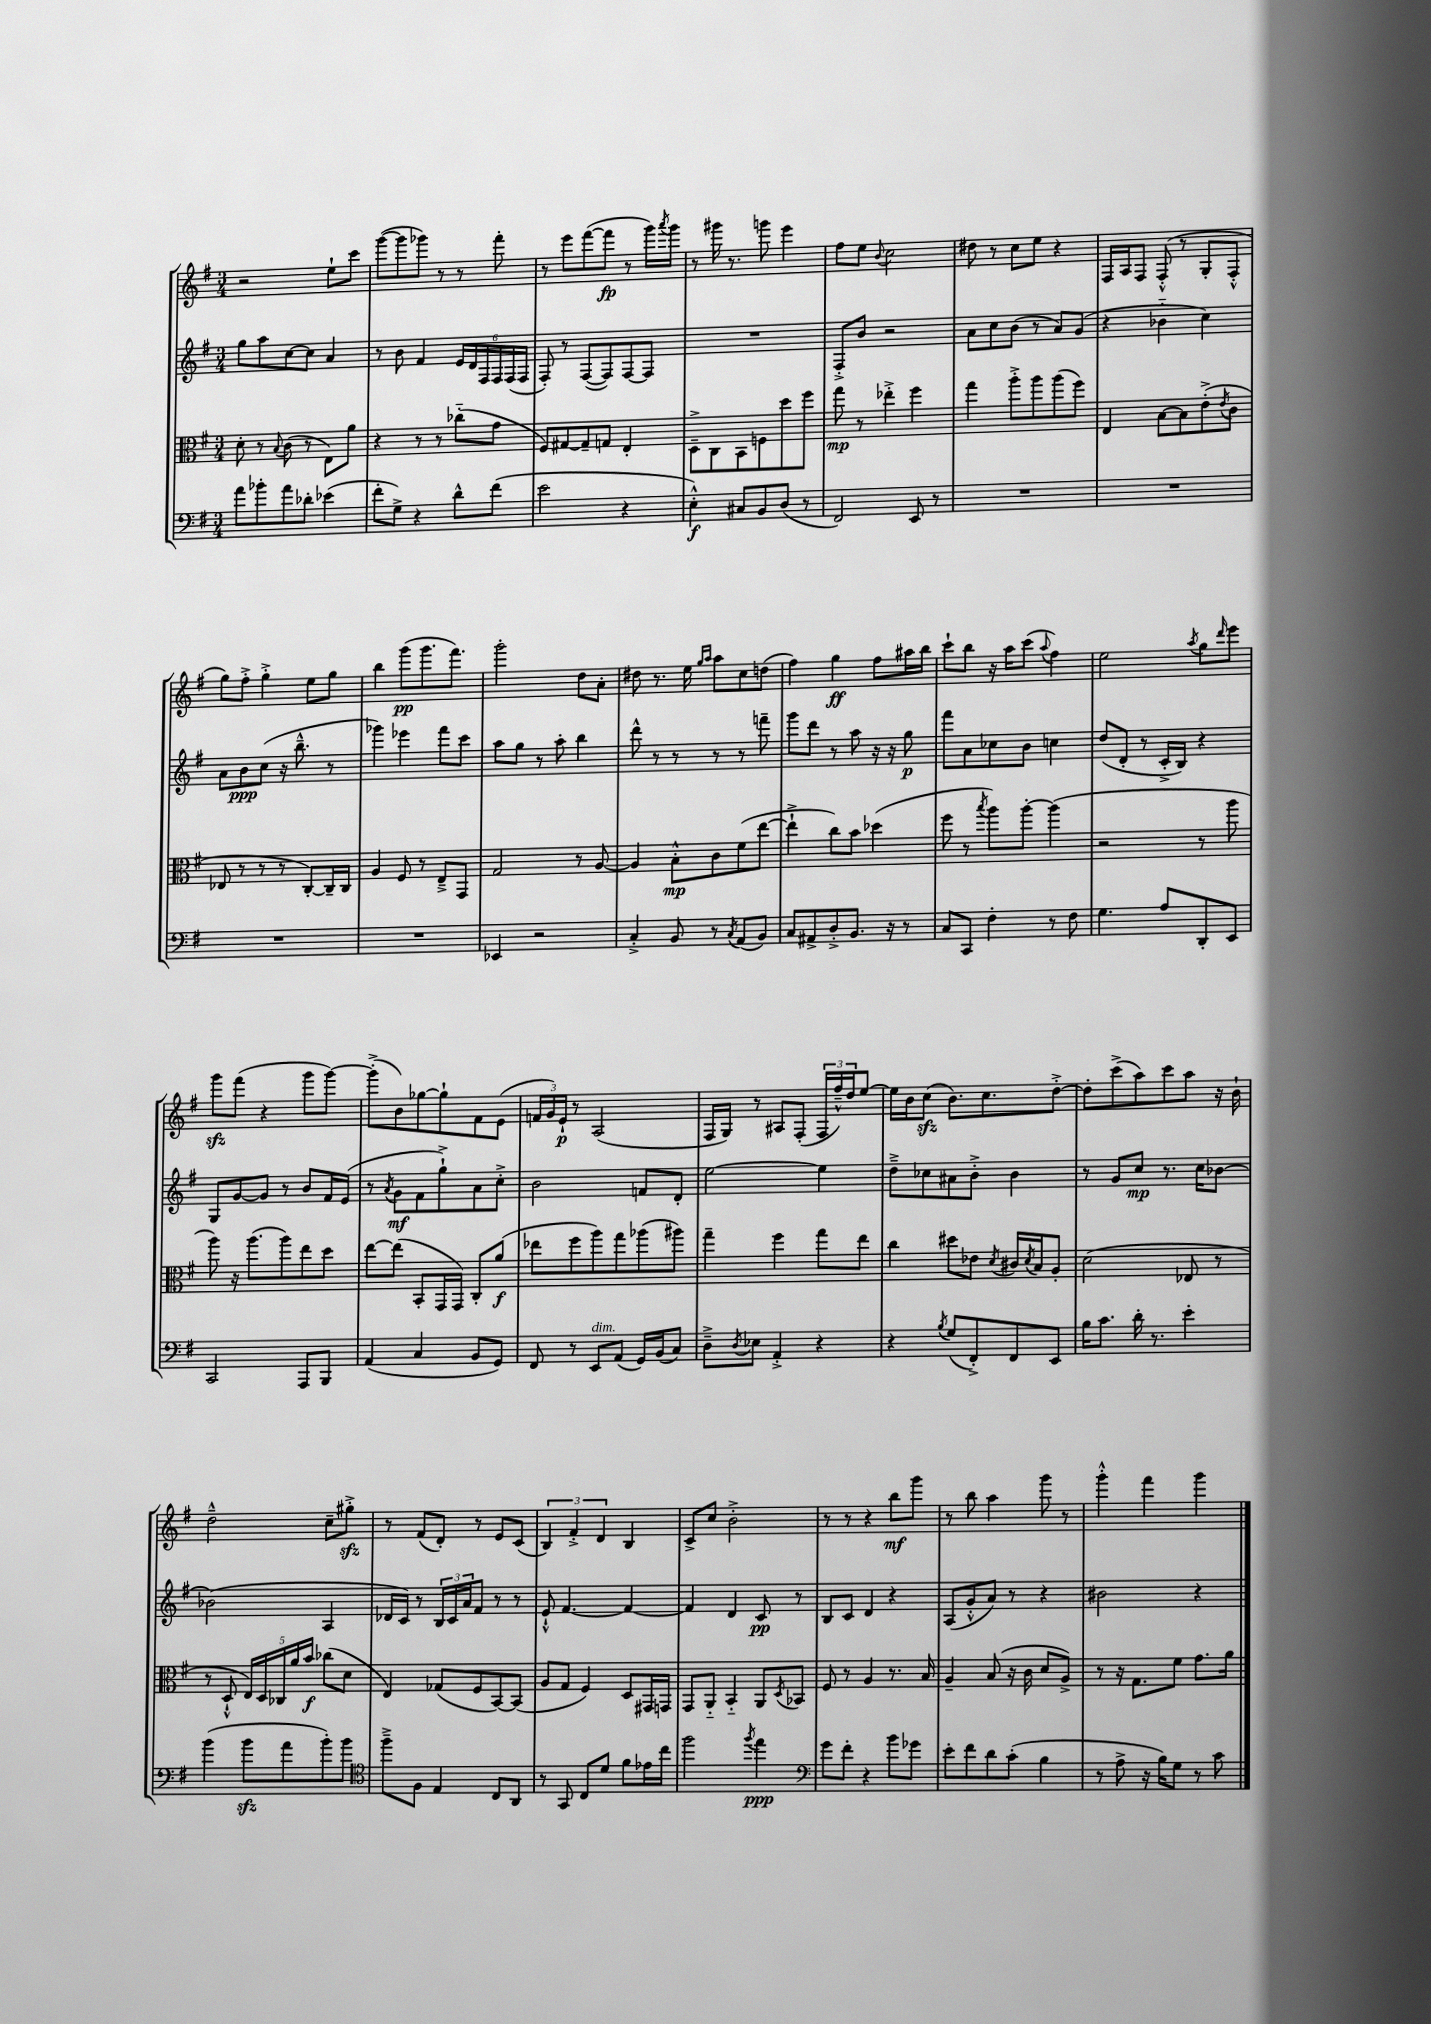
<<
\new StaffGroup <<
\new Staff = "s0" {
    \clef treble \key g \major \numericTimeSignature \time 3/4
    r2 e''8-! c'''8 |
    g'''8~( g'''8 ges'''8) r8 r8 fis'''8-. |
    r8 e'''8 fis'''8~( fis'''8\fp r8 g'''16) \acciaccatura { a'''8 } g'''16 |
    r8 gis'''16 r8. g'''8 e'''4 |
    fis''8 e''8 \appoggiatura { b'8 } c''2 |
    dis''8 r8 c''8 e''8 r4 |
    fis16 a16 fis8 fis8-.-^( r8 g8-. fis8-.-^ |
    g''8) fis''8-.-> g''4-.-> e''8 g''8 |
    b''4 g'''8\pp( g'''8. fis'''8.) |
    g'''2-. d''8 a'8-. |
    dis''8 r8. e''16 \grace { g''16 a''16 } a''8 c''8 d''8( |
    fis''4) g''4\ff fis''8 ais''16 b''16 |
    c'''8-! b''8 r16 a''16 c'''8( \appoggiatura { a''8 } fis''4) |
    e''2 \acciaccatura { a''8 } g''8 \grace { d'''16 } e'''8 |
    g'''8\sfz fis'''8( r4 g'''8 g'''8~) |
    g'''8-.->( b'8) ges''8~ ges''8-! fis'8 e'8( |
    \tuplet 3/2 { f'16 g'16) e'16-!\p } r8 a2( |
    fis16 g16) r8 ais8 fis8-.( \tuplet 3/2 { fis16 fis''16---^) d''16 } e''8~ |
    e''16 b'16 c''8\sfz( b'8.) c''8. d''8~-.-> |
    d''8-. c'''8->( a''8) c'''8 a''8 r16 b'16-! |
    d''2---^ c''8-- gis''8-.->\sfz |
    r8 fis'8( d'8-.) r8 e'8 c'8( |
    \tuplet 3/2 { b4) fis'4-.-> d'4 } b4 |
    c'8-> c''8 b'2-.-> |
    r8 r8 r4 b''8\mf g'''8 |
    r8 b''8 a''4 g'''8 r8 |
    g'''4-.-^ fis'''4 g'''4 \bar "|." |
}
\new Staff = "s1" {
    \clef treble \key g \major \numericTimeSignature \time 3/4
    g''8 a''8 c''8~ c''8 a'4 |
    r8 b'8 fis'4 \tuplet 6/4 { e'16 d'16 fis16 fis16 fis16( fis16 } |
    fis8-.) r8 fis8~( fis8) fis8~ fis8 |
    R2. |
    fis8-.-> b'8 r2 |
    a'8 c''8 b'8( r8 a'8) g'8( |
    r4 bes'4-_ c''4) |
    a'8 b'8\ppp c''8( r16 b''8.---^ r8 |
    ges'''4) ees'''4 fis'''8 c'''8 |
    a''8 g''8 r8 a''8-. b''4 |
    d'''8-^ r8 r8 r8 r8 f'''8-- |
    g'''8 d'''8 r8 a''8 r16 r16 g''8\p |
    fis'''8 a'8 ces''8 b'8 c''4 |
    d''8( d'8-. r8 c'16-.-> b16) r4 |
    g8 g'8~ g'8 r8 b'8 fis'16 e'16( |
    r8 \acciaccatura { a'8 } g'8\mf fis'8 g''8-!->) a'8 c''8-.-> |
    b'2 f'8 d'8-. |
    e''2~ e''4 |
    d''8---> ces''8 ais'8 b'8-.-> b'4 |
    r8 g'8 c''8\mp r8. c''16 bes'8~ |
    bes'2( a4 |
    des'16 c'16) r8 \tuplet 3/2 { b16 c'16 a'16 } fis'8 r8 r8 |
    e'8-!-^ fis'4.~ fis'4~ |
    fis'4 d'4 c'8\pp r8 |
    b8 c'8 d'4 r4 |
    a8( g'8-.-^ a'8) r8 r4 |
    bis'2 r4 \bar "|." |
}
\new Staff = "s2" {
    \clef alto \key g \major \numericTimeSignature \time 3/4
    d'8-. r8 \appoggiatura { b8 } c'8( r8 e8) a'8 |
    r4 r8 r8 ces''8-_( g'8 |
    fis8) gis8~ gis8-- g8 e4-. |
    d8---> c8 b,8 f8 d''8 fis''8 |
    g''8\mp r8 ees''4-.-> fis''4 |
    g''4 a''8-.-> a''8 a''8( fis''8) |
    e4 b8~ b8 e'8-.->( \acciaccatura { e'8 } c'8 |
    ees8 r8 r8 r8 c8~-.) c16-- c16 |
    a4 fis8 r8 e8---> g,8 |
    g2 r8 a8~ |
    a4 b8-.-^\mp c'8 fis'8( e''8~ |
    e''4-!-> c''8) b'8 des''4( |
    fis''8 r8 \acciaccatura { b''8 } a''8) a''8~-. a''4( |
    r2 r8 a''8 |
    a''8) r16 a''8.( a''8) e''8 d''8 |
    e''8~ e''8( b,8-. g,16 g,16) c8-. a'8\f( |
    ees''8 fis''8 a''8) g''8 aes''8( ais''8) |
    g''4-- fis''4 g''8 e''8 |
    c''4 dis''8 ees'8 \acciaccatura { d'8 } cis'16 \acciaccatura { d'8 } b16 a8-. |
    d'2( ees8 r8 |
    r8 d8-!-^ \tuplet 5/4 { e16) d16 ces16 a'16 b'16\f } ces''8( d'8 |
    e4) ges8( fis8 b,8~) b,8( |
    a8 g8 fis4) d8 gis,16 g,16 |
    g,8 a,8-_ b,4-_ a,8 \acciaccatura { d8 } bes,8 |
    fis8 r8 a4 r8. b16 |
    a4-- b8( r16 c'16 d'8 a8->) |
    r8 r16 g8. fis'8 g'8. a'16 \bar "|." |
}
\new Staff = "s3" {
    \clef bass \key g \major \numericTimeSignature \time 3/4
    a'8 bes'8-. a'8 des'8-. ees'4( |
    fis'8-. g8->) r4 d'8-^ fis'8( |
    e'2 r4 |
    e4-.-^\f) cis8 b,8 d8( r8 |
    fis,2) e,8 r8 |
    R2. |
    R2. |
    R2. |
    R2. |
    ees,4 r2 |
    c4-.-> b,8 r8 \acciaccatura { c8 } a,8( b,8) |
    c8 ais,8-> d8-.-> b,8. r16 r8 |
    c8 c,8 fis4-. r8 fis8 |
    g4. a8 d,8-. e,8 |
    c,2 a,,8 b,,8 |
    a,4( c4 b,8 g,8) |
    fis,8 r8 e,8^\markup { \italic "dim." } a,8( g,16) b,16( c8) |
    d8---> \acciaccatura { d8 } ees8 a,4-.-> r4 |
    r4 \acciaccatura { b8 } g8( fis,8-.->) fis,8 e,8 |
    b16 c'8. d'16-. r8. e'4-. |
    b'4( b'8\sfz a'8 b'8-.) b'8 |
    \clef tenor fis''8---> fis8 e4 c8 a,8 |
    r8 g,8 c8 d'8 fis'8 ees'16 c''16 |
    fis''2 \acciaccatura { fis''8 } e''4\ppp |
    \clef bass g'8 fis'8-. r4 b'8 ges'8 |
    e'8-. fis'8 d'8 c'8-.( b4 |
    r8 a8-> r16 b16) g8 r8 c'8 \bar "|." |
}
>>
>>
\layout { \context { \Score \remove "Bar_number_engraver" } }
